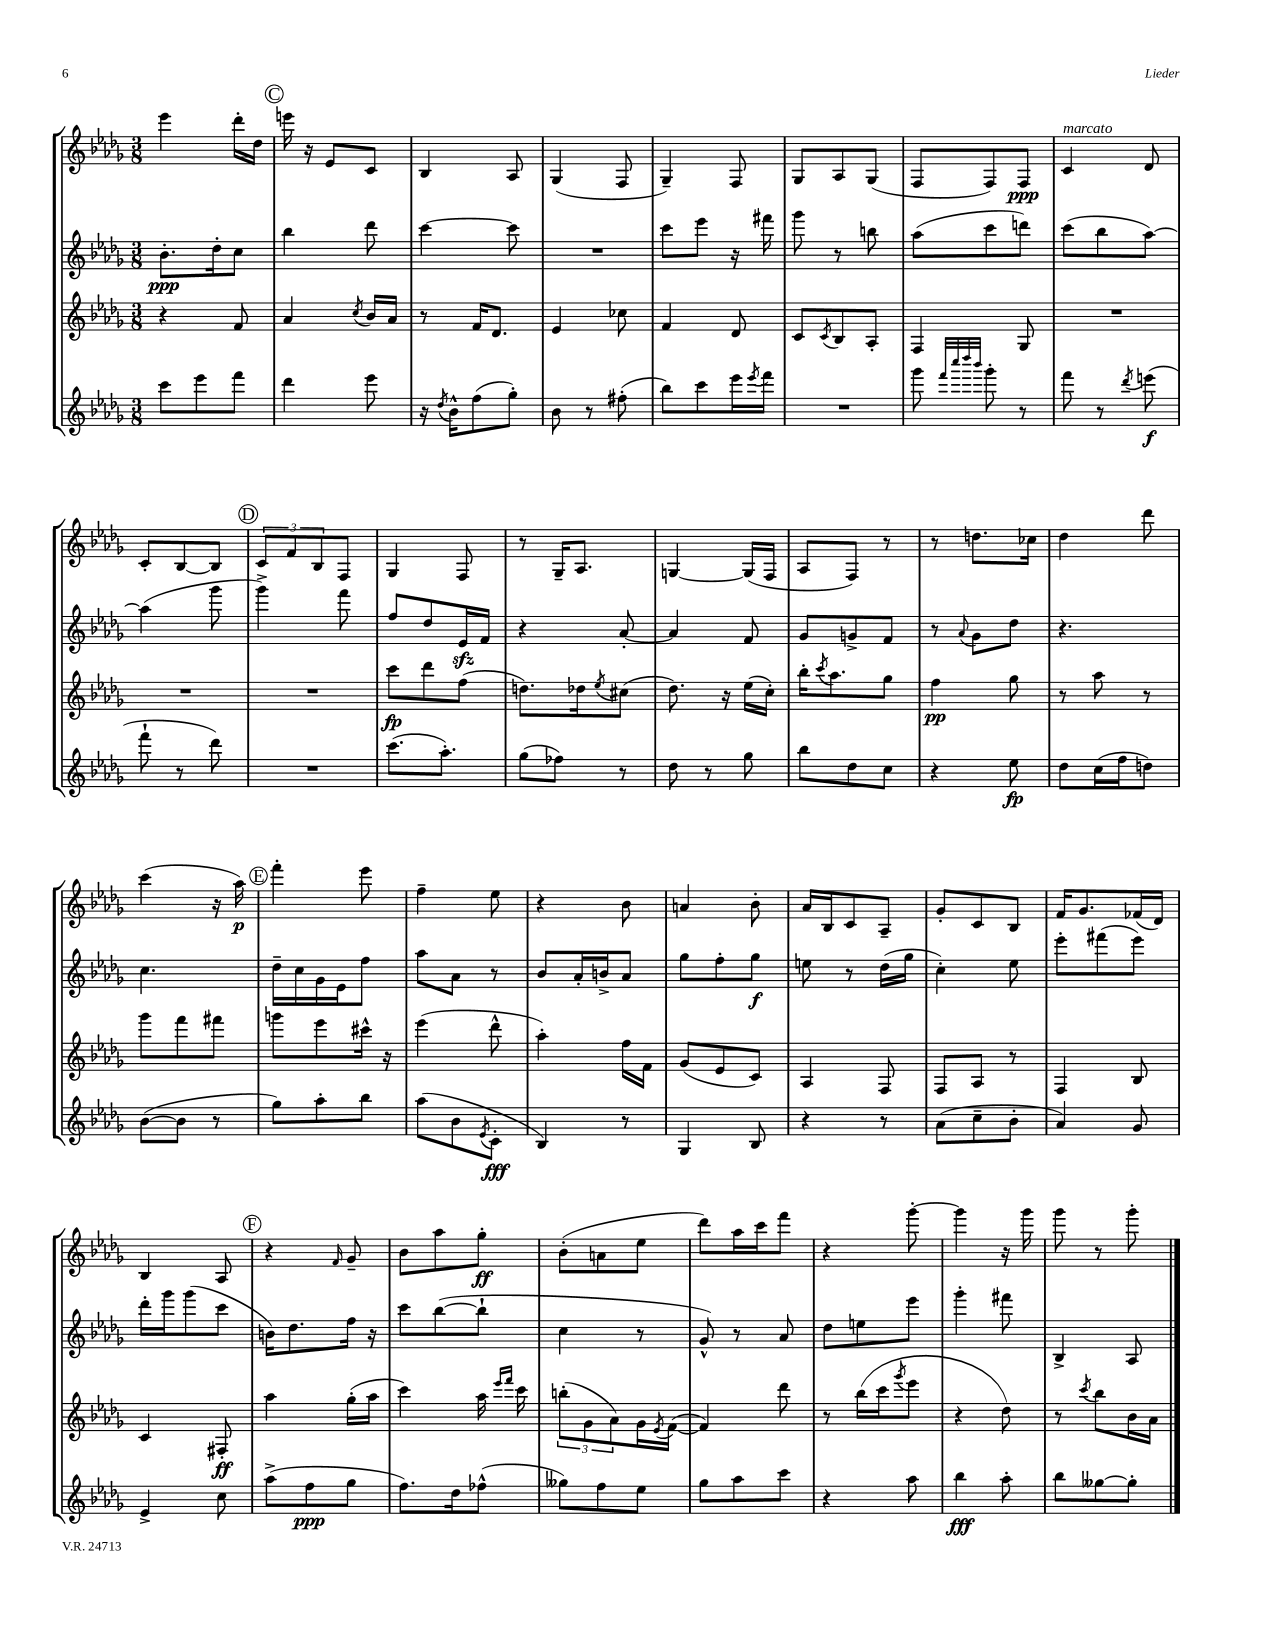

**kern	**kern	**kern	**kern
*staff4	*staff3	*staff2	*staff1
*clefG2	*clefG2	*clefG2	*clefG2
*k[b-e-a-d-g-]	*k[b-e-a-d-g-]	*k[b-e-a-d-g-]	*k[b-e-a-d-g-]
*M3/8	*M3/8	*M3/8	*M3/8
8ccc	4r	8.b-'	4eee-
8eee-	.	.	.
.	.	16dd-'	.
8fff	8f	8cc	16ddd-'
.	.	.	16dd-
=	=	=	=
4ddd-	4a-	4bb-	16eee
.	.	.	16r
.	.	.	8e-
.	8qcc	.	.
8eee-	16b-	8ddd-	8c
.	16a-	.	.
=	=	=	=
16r	8r	[4ccc	4B-
8qdd-	.	.	.
16b-^^	.	.	.
(8ff	16f	.	.
.	8.d-	.	.
8gg-')	.	8ccc]	8A-
=	=	=	=
8b-	4e-	4.r	(4G-
8r	.	.	.
(8ff#'	8cc-	.	8F
=	=	=	=
8bb-)	4f	8ccc	4G-~)
8ccc	.	8eee-	.
16eee-	8d-	16r	8F
8qeee-	.	.	.
16fff	.	16fff#	.
=	=	=	=
4.r	8c	8ggg-	8G-
.	8qc	.	.
.	8B-	8r	8A-
.	8A-'	8bb	(8G-
=	=	=	=
8ggg-	4F	(8aa-	8F
32qqfff	.	.	.
32qqcccc	.	.	.
32qqdddd-	.	.	.
32qqbbb-	.	.	.
8ggg-'	.	8ccc	8F)
8r	8G-	8ddd)	8F
=	=	=	=
8fff	4.r	(8ccc	4c
8r	.	8bb-	.
8qddd-	.	.	.
(8eee	.	[8aa-)	8d-
=	=	=	=
8fff`	4.r	(4aa-]	8c'
8r	.	.	[8B-
8ddd-)	.	8ggg-	8B-]
=	=	=	=
4.r	4.r	4ggg-^)	12c
.	.	.	12f
.	.	.	12B-
.	.	8fff	8F
=	=	=	=
(8.ccc	8ccc	8ff	4G-
.	8ddd-	8dd-	.
8.aa-')	.	.	.
.	(8ff	16e-	8F
.	.	16f	.
=	=	=	=
(8gg-	8.dd)	4r	8r
8ff-)	.	.	16G-~
.	16dd-	.	8.A-
.	8qee-	.	.
8r	(8cc#	[8a-'	.
=	=	=	=
8dd-	8.dd-)	4a-]	[4G
8r	.	.	.
.	16r	.	.
8gg-	(16ee-	8f	(16G]
.	16cc')	.	16F
=	=	=	=
8bb-	16bb-'	8g-	8A-
.	8qccc	.	.
.	8.aa-	.	.
8dd-	.	8g^	8F)
8cc	8gg-	8f	8r
=	=	=	=
4r	4ff	8r	8r
.	.	8qqa-	.
.	.	8g-	8.dd
8ee-	8gg-	8dd-	.
.	.	.	16cc-
=	=	=	=
8dd-	8r	4.r	4dd-
(16cc	8aa-	.	.
16ff	.	.	.
8dd)	8r	.	8ddd-
=	=	=	=
([8b-	8ggg-	4.cc	(4ccc
8b-]	8fff	.	.
8r	8fff#	.	16r
.	.	.	16aa-)
=	=	=	=
8gg-)	8ggg	16dd-~	4fff'
.	.	16cc	.
8aa-'	8eee-	16g-	.
.	.	16e-	.
8bb-	16ccc#^^	8ff	8eee-
.	16r	.	.
=	=	=	=
(8aa-	(4eee-	8aa-	4ff~
8b-	.	8a-	.
8qe-	.	.	.
8c'	8ddd-^^	8r	8ee-
=	=	=	=
4B-)	4aa-')	8b-	4r
.	.	16a-'	.
.	.	16b^	.
8r	16ff	8a-	8b-
.	16f	.	.
=	=	=	=
4G-	(8g-	8gg-	4a
.	8e-	8ff'	.
8B-	8c)	8gg-	8b-'
=	=	=	=
4r	4A-	8ee	16a-
.	.	.	16B-
.	.	8r	8c
8r	8F	(16dd-	8A-~
.	.	16gg-	.
=	=	=	=
(8a-	8F	4cc')	8g-'
8cc~	8A-	.	8c
8b-'	8r	8ee-	8B-
=	=	=	=
4a-)	4F	8eee-'	16f
.	.	.	8.g-
.	.	(8fff#	.
8g-	8B-	8eee-)	(16f-
.	.	.	16d-)
=	=	=	=
4e-^	4c	16ddd-'	4B-
.	.	16ggg-	.
.	.	(8ggg-	.
8cc	8F#'	8ccc	8A-
=	=	=	=
(8aa-^	4aa-	16b)	4r
.	.	8.dd-	.
8ff	.	.	.
.	.	.	16qqf
8gg-	(16gg-'	16ff	8g-~
.	16aa-	16r	.
=	=	=	=
8.ff)	4ccc)	8ccc	8b-
.	.	([8bb-	8aa-
16dd-	.	.	.
(8ff-^^	16aa-	8bb-`]	8gg-'
.	16qqeee-	.	.
.	16qqfff	.	.
.	16ccc	.	.
=	=	=	=
8gg--)	(12bb'	4cc	(8b-'
.	12g-	.	.
8ff	.	.	8a
.	12a-)	.	.
8ee-	16g-	8r	8ee-
.	8qe-	.	.
.	([16f	.	.
=	=	=	=
8gg-	4f])	8g-^^)	8ddd-)
8aa-	.	8r	16aa-
.	.	.	16ccc
8ccc	8ddd-	8a-	8fff
=	=	=	=
4r	8r	8dd-	4r
.	(16bb-	8ee	.
.	16ccc	.	.
.	8qggg-	.	.
8aa-	8eee-	8eee-	[8ggg-'
=	=	=	=
4bb-	4r	4ggg-'	4ggg-]
8aa-'	8dd-)	8fff#	16r
.	.	.	16ggg-
=	=	=	=
8bb-	8r	4B-^	8ggg-
.	8qccc	.	.
[8gg--	8bb-	.	8r
8gg--']	16b-	8A-	8ggg-'
.	16a-	.	.
==	==	==	==
*-	*-	*-	*-
